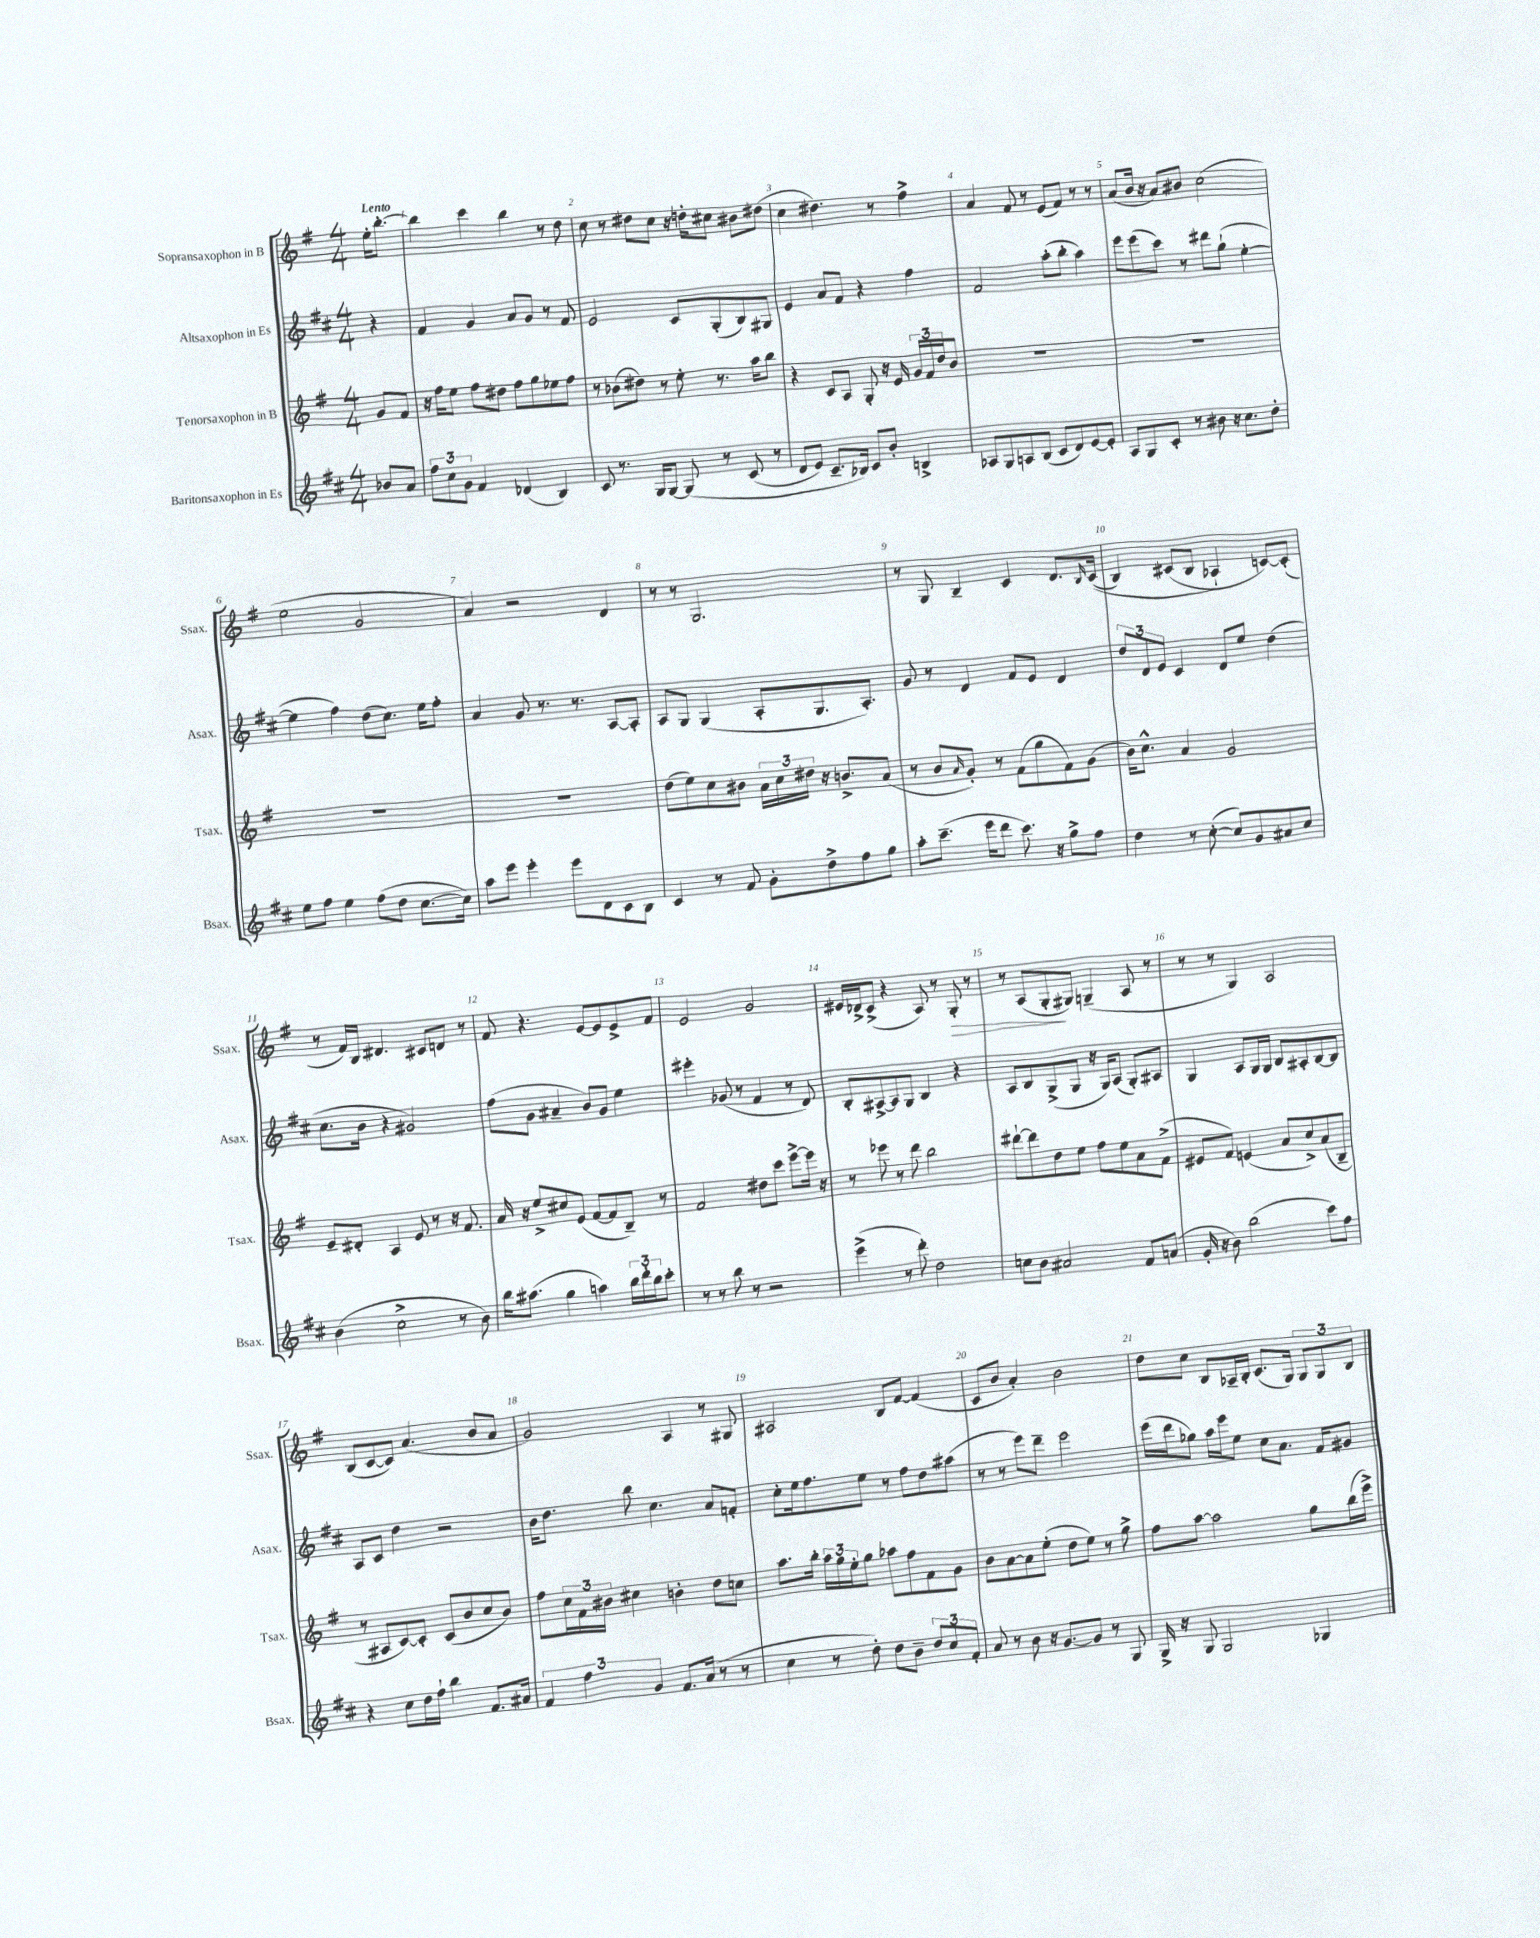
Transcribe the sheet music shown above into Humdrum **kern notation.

**kern	**kern	**kern	**kern
*staff4	*staff3	*staff2	*staff1
*clefG2	*clefG2	*clefG2	*clefG2
*k[f#c#]	*k[f#]	*k[f#c#]	*k[f#]
*M4/4	*M4/4	*M4/4	*M4/4
8b-	8g	4r	16ee'
.	.	.	[8.bb'
8a	8f#	.	.
=	=	=	=
12ff#	16r	4f#	4bb]
.	16ff#	.	.
12cc#	.	.	.
.	8ee	.	.
12g	.	.	.
4f#	8ff#	4g	4ccc
.	8dd#	.	.
(4d-	8ff#	8a	4bb
.	8gg	8g	.
4B)	8ee-	8r	8r
.	8ff#	8f#	8dd
=	=	=	=
8c#	8r	2e	8cc
8.r	(8b-	.	8r
.	8dd#)	.	8dd#
16G	.	.	.
[8G	8r	.	8cc
&(8G]	8ee'	8c#	16r
.	.	.	16dd'
8r	8.r	(8G'	8cc#
(8c#	.	8B)	8b#
.	16aa	.	.
8r	8bb	8G#	(8dd#
=	=	=	=
8d	4r	4e	4cc
8e)	.	.	.
8.c#~	8c	8a	4.dd#)
.	8A	8f#	.
16B-&)	.	.	.
8c#	8G'	4r	.
8b'	16r	.	8r
.	16e	.	.
4B^	24g	4ff#	4ff#^
.	24f#	.	.
.	24dd	.	.
.	8b	.	.
=	=	=	=
8A-	1r	2f#	4a
8G	.	.	.
8A	.	.	8f#
(8B	.	.	8r
8c#	.	(8aa'	(8e
8d)	.	8bb'	8f#)
[8e	.	4aa)	8r
8e']	.	.	8r
=	=	=	=
8A	1r	8eee	(8a
8G	.	(8eee	16b
.	.	.	16r
8c#'	.	8ccc#)	8a)
8r	.	8r	8b#
8b#	.	8ddd#	(2cc
16r	.	(8gg`	.
8.cc#	.	.	.
.	.	[4ee'	.
8dd'	.	.	.
=	=	=	=
8ee	1r	4ee]	2ee
8ff#	.	.	.
4ee	.	4ff#)	.
(8ff#	.	(8dd	2g
8dd	.	8.cc#)	.
[8.cc#	.	.	.
.	.	16ee	.
.	.	8ff#'	.
16cc#])	.	.	.
=	=	=	=
8aa	1r	4a	4a)
8eee	.	.	.
4eee'	.	8g	2r
.	.	8.r	.
8eee	.	.	.
.	.	8.r	.
8d	.	.	.
8c#	.	[8A	4d
8B	.	8A']	.
=	=	=	=
4c#	(8dd	8A	8r
.	8ee)	8G	8r
8r	8cc	(4G	2.G
8f#	8b#	.	.
8g'	24a	8A'	.
.	24cc	.	.
.	24dd#	.	.
8dd^	16r	8.G	.
.	8.b^	.	.
8ff#	.	.	.
.	.	8.A')	.
8gg	(8a	.	.
=	=	=	=
8aa'	8r	8g	8r
(8.ccc#~	8b	8r	8G
.	16qqa	.	.
.	8g')	4d	4B~
16eee	.	.	.
8ddd	8r	.	.
8.ccc#)	(8f#	8f#	4c
.	8gg	8e	.
16r	.	.	.
8gg^	8f#)	4d	8.d
8ff#	(8g	.	.
.	.	.	16qqB
.	.	.	&((16c
=	=	=	=
4dd	16b)	12dd	4B)
.	8.cc^^	.	.
.	.	12d	.
.	.	12e	.
8r	4a	4c#	(8c#
([8cc#'	.	.	8B
8cc#])	2g	8d	4A-`&)
8g	.	8ee	.
8a#	.	(4dd	[8c)
8cc#	.	.	(8c']
=	=	=	=
(4b	8e~	8.cc#	8r
.	8d#'	.	16f#)
.	.	16b	16B
2cc#^	4A	4r	4.d#
.	8e	2g#)	.
.	8r	.	8c#
8r	16r	.	8d
.	8.f#	.	.
8b)	.	.	8r
=	=	=	=
16bb	16a	(8ff#	8f#
(8.aa#	16r	.	.
.	8ee^	8g	4.r
4gg	8cc#	4a#~	.
.	(8e	.	.
4aa)	[8f#	8b)	[8e
.	8f#]	8g	8e]
24bb	8B~)	4ee	8e^
24ddd'	.	.	.
24bb	.	.	.
8ccc#'	8r	.	8f#
=	=	=	=
8r	2f#	4eee#'	2e
8r	.	.	.
8bb	.	(8g-	.
8r	.	8r	.
2r	8dd#	4f#	2g
.	8ccc	.	.
.	[8eee^	8r	.
.	16eee]	8d)	.
.	16r	.	.
=	=	=	=
(4eee^	8r	8B'	16e#
.	.	.	16d-^
.	8eee-	[8A#^	(8c^
8r	8r	8A#]	4r
8ddd')	8ddd	8G	.
2dd	2bb	4B	8A)
.	.	.	8r
.	.	4r	8G'
.	.	.	8r
=	=	=	=
8cc	[8ddd#`	8A	8r
8b	8ddd#]	8B	(8A
2a#	8dd	(8G^	8G'
.	8ee	8G	8G#)
.	8ff#	16r	(4G~
.	.	16G)	.
.	8ee	(8A	.
8f#	8a	8G')	8A
(8a	(8f#^	8A#	8r
=	=	=	=
16g'	8e#	4G	8r
16r	.	.	.
8b)	8f#)	.	8r
(2bb	(4e	8A	4G)
.	.	16G	.
.	.	16G	.
.	8a	8B	2A
.	8cc^)	8A#'	.
8ccc#)	(8a	[8B	.
8ff#	8B~	8B]	.
=	=	=	=
4r	8r	8A	(8B
.	8A#	8c#	[8c
8cc#	[8c)	4dd	8c])
16dd	8c']	.	(4.a
16ff#`	.	.	.
4bb	(8c	2r	.
.	8b	.	.
8.f#	8cc	.	8b
.	8b)	.	8a
16a#	.	.	.
=	=	=	=
6f#	8ff#	16b	2g)
.	.	8.dd	.
.	24cc	.	.
6ff#	24f#	.	.
.	24b#	.	.
.	4cc#	8bb	.
6g	.	.	.
.	.	4.cc#	.
8.f#	4b'	.	4A
(16a	.	.	.
8r	8dd	8a	8r
8r	8cc	8f'	8G#
=	=	=	=
4cc#	8.aa	8cc#'	2A#
.	.	16ee	.
.	16bb'	8.ff#	.
8r	24aa	.	.
.	24gg	.	.
.	24ee'	.	.
8dd')	8gg	8ee	.
8dd	8aa-	8r	8B
8b~	8ff#	8ff#	[8f#
12dd	8f#	8dd	(4f#]
12cc#	.	.	.
.	8g	(8aa#	.
12f#'	.	.	.
=	=	=	=
8a	8b	8r	8c
8r	[8a	8r	8b
8b	8a]	8eee)	4a')
16r	(8ee'	8ddd~	.
[8.g	.	.	.
.	8dd	2eee	2b
8g]	8ee)	.	.
8r	8r	.	.
8G	8gg^	.	.
=	=	=	=
16G^	8ff#	(16eee	8dd
16r	.	16ddd	.
8G	[8aa	8gg-)	8cc
2G	2aa]	16aa	8B
.	.	16eee	.
.	.	8ee	16A-~
.	.	.	16B'
.	.	8cc#	(8.c
.	.	8.a	.
.	.	.	16G)
4G-	8gg	.	12G
.	.	16f#	.
.	.	.	12G
.	(16bb	8g#	.
.	.	.	12B
.	16eee^)	.	.
==	==	==	==
*-	*-	*-	*-
